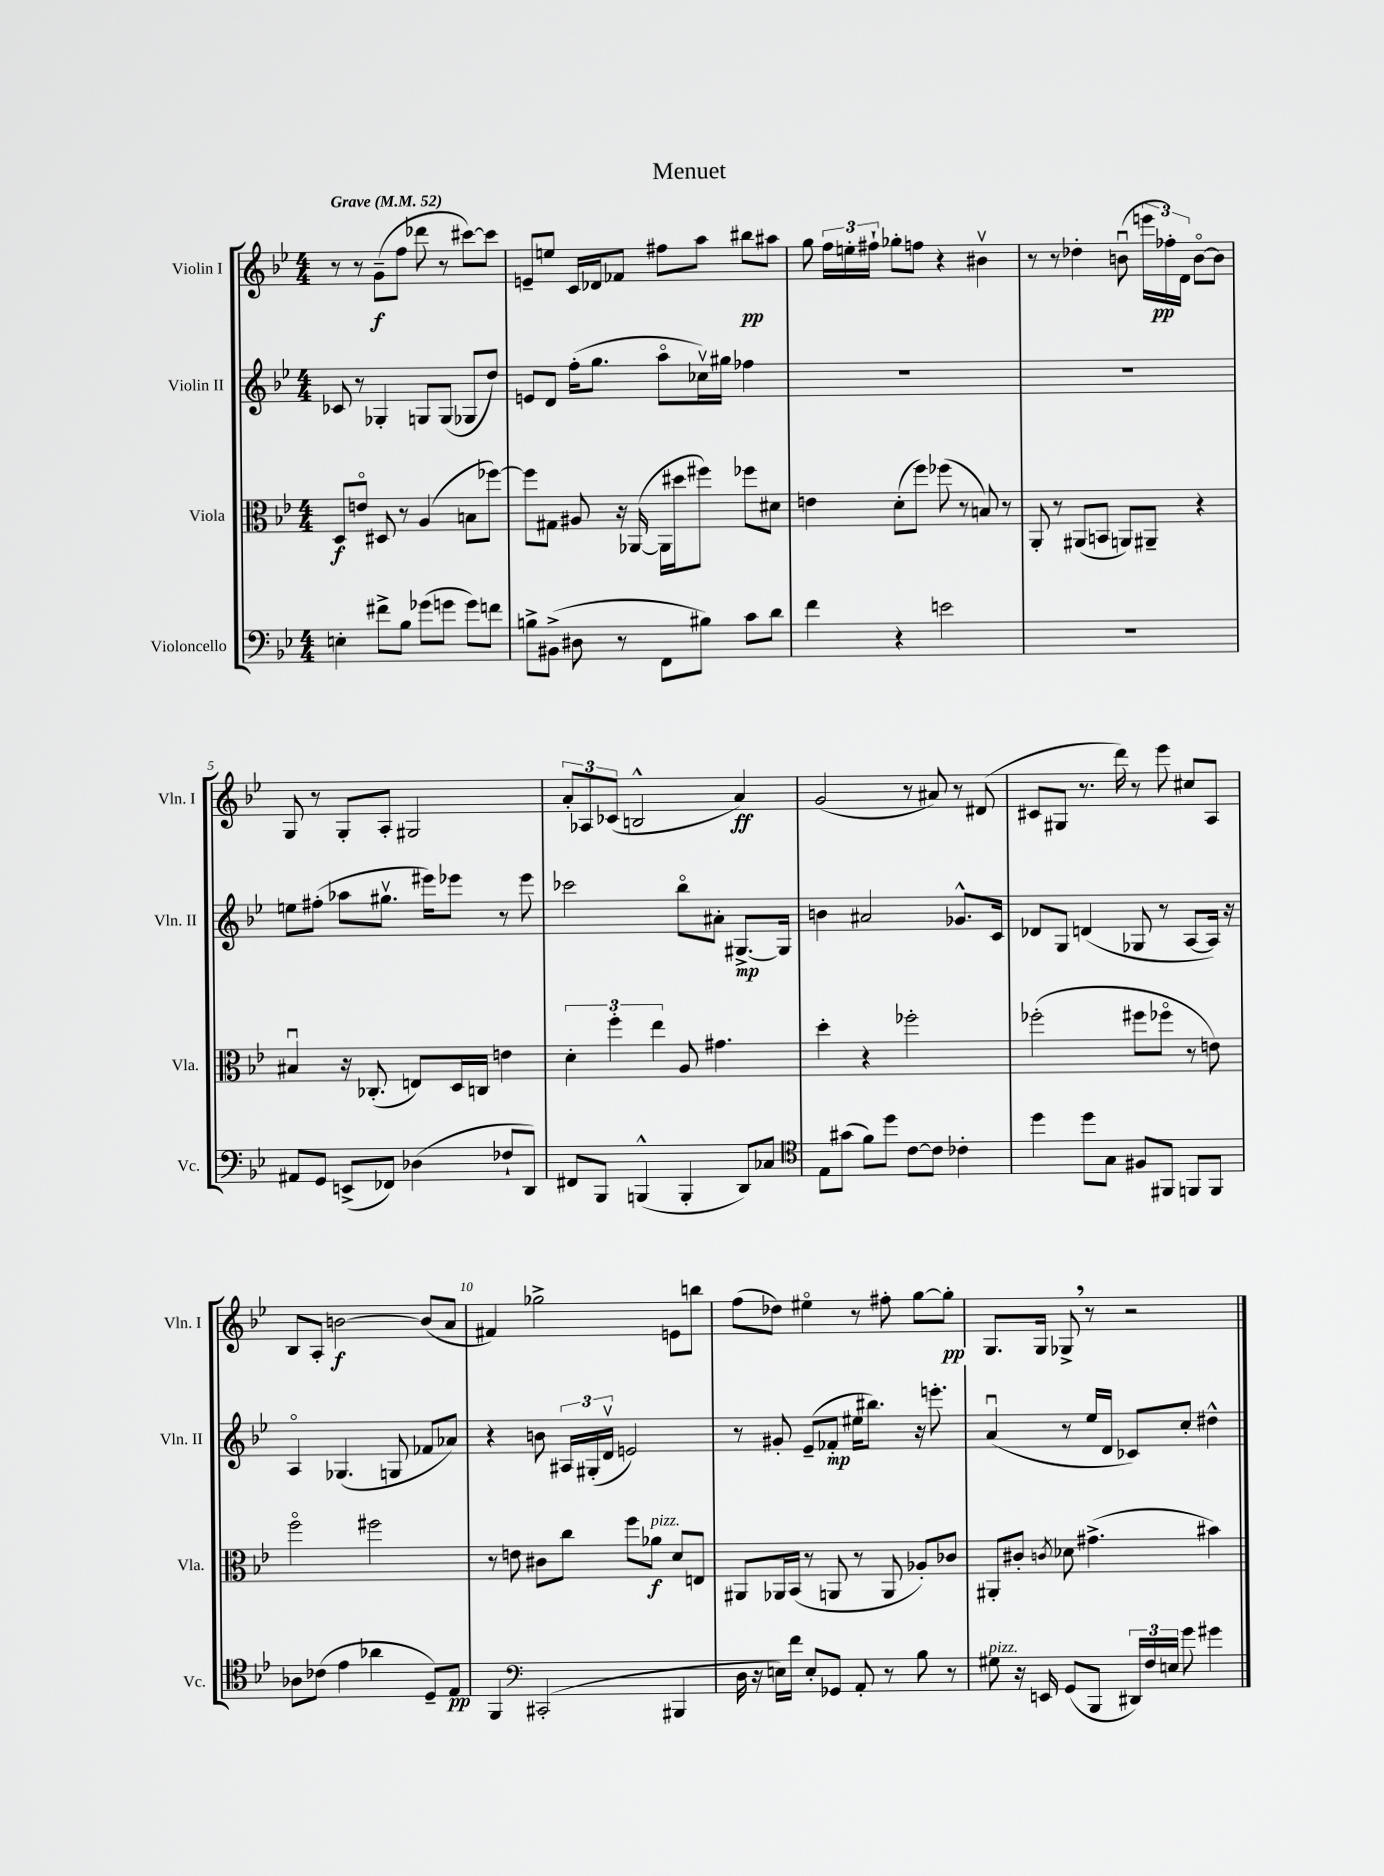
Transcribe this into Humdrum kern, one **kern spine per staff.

**kern	**dynam	**kern	**dynam	**kern	**dynam	**kern	**dynam
*part4	*part4	*part3	*part3	*part2	*part2	*part1	*part1
*staff4	*staff4	*staff3	*staff3	*staff2	*staff2	*staff1	*staff1
*I"Violoncello	*	*I"Viola	*	*I"Violin II	*	*I"Violin I	*
*I'Vc.	*	*I'Vla.	*	*I'Vln. II	*	*I'Vln. I	*
*clefF4	*	*clefC3	*	*clefG2	*	*clefG2	*
*k[b-e-]	*	*k[b-e-]	*	*k[b-e-]	*	*k[b-e-]	*
*M4/4	*	*M4/4	*	*M4/4	*	*M4/4	*
*MM52	*	*MM52	*	*MM52	*	*MM52	*
=1	=1	=1	=1	=1	=1	=1	=1
!	!	!	!	!	!	!LO:TX:a:B:t=Grave	!
4En'\	.	8D/L	f	8c-X/	.	8r	.
.	.	8en/J	.	8r	.	8r	.
8f#X^\L	.	8D#X/	.	4G-X'/	.	(8g~\L	f
8B-\J	.	8r	.	.	.	8ff\J	.
(8g-X\L	.	(4A/	.	8Gn/L	.	8ddd-X\	.
8gn\J	.	.	.	(8G/J	.	8r	.
8g\L)	.	8Bn\L	.	8G-X/L	.	[8ccc#X\L)	.
8fn\J	.	[8ff-X\J)	.	8dd/J)	.	8ccc#\J]	.
=2	=2	=2	=2	=2	=2	=2	=2
8Bn^\L	.	8ff-\L]	.	8en/L	.	8en~/L	.
(8BB#X^\J	.	8G#X\J	.	8d/J	.	8een/J	.
8D#X\	.	8A#X/	.	(16ff'\KL	.	16c/LL	.
.	.	.	.	8.gg\J	.	16d-X/J	.
8r	.	16r	.	.	.	8f-X/J	.
.	.	([16AA-X/	.	.	.	.	.
8FF\L	.	16AA-\LL]	.	8aa\L	.	8ff#X\L	.
.	.	16dd#X\J	.	.	.	.	.
8B#X\J)	.	8ff#X\J)	.	16cc-Xv\L)	.	8aa\J	.
.	.	.	.	16gg#X\JJ	.	.	.
8c\L	.	8ff-X\L	.	4ff-X\	.	8bb#X\L	pp
8d\J	.	8d#X\J	.	.	.	8aa#X\J	.
=3	=3	=3	=3	=3	=3	=3	=3
4f\	.	4en\	.	1r	.	8gg\	.
.	.	.	.	.	.	24ff\LL	.
.	.	.	.	.	.	24een'\	.
.	.	.	.	.	.	24ff#X`\JJ	.
4r	.	(8d'\L	.	.	.	8gg-X'\L	.
.	.	8ff\J)	.	.	.	8ffn\J	.
2en\	.	(8ff-X\	.	.	.	4r	.
.	.	8r	.	.	.	.	.
.	.	8Bn/)	.	.	.	4b#Xv\	.
.	.	8r	.	.	.	.	.
=4	=4	=4	=4	=4	=4	=4	=4
1r	.	8AA'/	.	1r	.	8r	.
.	.	8r	.	.	.	8r	.
.	.	(8AA#X/L	.	.	.	4dd-X'\	.
.	.	8BBn/J	.	.	.	.	.
.	.	8AAn/L)	.	.	.	(8bnu\	.
.	.	8AA#X~/J	.	.	.	24eeen\LL	.
.	.	.	.	.	.	24ff-X'\)	pp
.	.	.	.	.	.	24d\JJ	.
.	.	4r	.	.	.	[8b\L	.
.	.	.	.	.	.	8b\J]	.
!!LO:LB:g=z
=5	=5	=5	=5	=5	=5	=5	=5
8AA#X/L	.	4B#Xu/	.	8een\L	.	8G/	.
8GG/J	.	.	.	(8ff#X'\J	.	8r	.
(8EEn^/L	.	16r	.	8aa-X\L	.	8G'/L	.
.	.	(8.C-X'/	.	.	.	.	.
8FF-X/J)	.	.	.	8.gg#Xv\J	.	8A'/J	.
(4D-X\	.	8En/L)	.	.	.	2G#X/	.
.	.	.	.	16eee#X\KL)	.	.	.
.	.	16D/L	.	8eee-X\J	.	.	.
.	.	16Cn/JJ	.	.	.	.	.
8F-X`/L	.	4en\	.	8r	.	.	.
8DD/J)	.	.	.	8eee-\	.	.	.
=6	=6	=6	=6	=6	=6	=6	=6
8FF#X/L	.	6d'\	.	2ccc-X\	.	12a'/L	.
.	.	.	.	.	.	12A-X/	.
8BBB-/J	.	.	.	.	.	.	.
.	.	6ff'\	.	.	.	(12c-X/J	.
(4BBBn^^/	.	.	.	.	.	2Bn^^/	.
.	.	6ee-\	.	.	.	.	.
4BBB'/	.	8A/	.	8bb-\L	.	.	.
.	.	4.g#X\	.	8a#X'\J	.	.	.
8DD/L)	.	.	.	[8.G#X^/L	mp	4a/)	ff
8C-X/J	.	.	.	.	.	.	.
.	.	.	.	16G#/Jk]	.	.	.
=7	=7	=7	=7	=7	=7	=7	=7
*clefC4	*	*	*	*	*	*	*
8E-\L	.	4dd'\	.	4bn\	.	(2g/	.
(8g#X\J	.	.	.	.	.	.	.
8f\L)	.	4r	.	2a#X/	.	.	.
8dd\J	.	.	.	.	.	.	.
[8c\L	.	2ff-X'\	.	.	.	8r	.
8c\J]	.	.	.	.	.	8a#X/)	.
4c-X'\	.	.	.	8.g-X^^/L	.	8r	.
.	.	.	.	.	.	(8d#X/	.
.	.	.	.	16c/Jk	.	.	.
=8	=8	=8	=8	=8	=8	=8	=8
4dd\	.	(2ff-X'\	.	8d-X/L	.	8c#X/L	.
.	.	.	.	8G/J	.	8G#X/J	.
8dd\L	.	.	.	(4dn/	.	8.r	.
8G\J	.	.	.	.	.	.	.
.	.	.	.	.	.	16ddd\)	.
8F#X/L	.	8ff#X\L	.	8G-X/	.	8r	.
8FF#X/J	.	8ff-X\J	.	8r	.	8eee-\	.
8FFn/L	.	8r	.	[8A/L	.	8cc#X/L	.
8FF/J	.	8en\)	.	16A/Jk])	.	8A/J	.
.	.	.	.	16r	.	.	.
!!LO:LB:g=z
=9	=9	=9	=9	=9	=9	=9	=9
8A-X\L	.	2ff\	.	4A/	.	8B-/L	.
(8c-X\J	.	.	.	.	.	8A'/J	.
4e-\	.	.	.	(4.G-X/	.	[2bn\	f
4a-X\	.	2ff#X\	.	.	.	.	.
.	.	.	.	8Gn/	.	.	.
8D~/L)	.	.	.	8f-X/L	.	(8b/L]	.
8E-/J	pp	.	.	8a-X/J)	.	8a/J	.
=10	=10	=10	=10	=10	=10	=10	=10
4FF/	.	8r	.	4r	.	4f#X/)	.
.	.	8en\	.	.	.	.	.
*clefF4	*	*	*	*	*	*	*
(2CC#X'/	.	8c#X\L	.	8bn\	.	2gg-X^\	.
.	.	8cc\J	.	24A#X/LL	.	.	.
.	.	.	.	(24G#X'/	.	.	.
.	.	.	.	24dv/JJ	.	.	.
.	.	8ff\L	.	2en/)	.	.	.
!	!	!LO:TX:a:i:t=pizz.	!	!	!	!	!
.	.	8a-X\J	f	.	.	.	.
4BBB#X/	.	8d/L	.	.	.	8en\L	.
.	.	8En/J	.	.	.	8bbn\J	.
=11	=11	=11	=11	=11	=11	=11	=11
16D\	.	8AA#X/L	.	8r	.	(8ff\L	.
16r	.	.	.	.	.	.	.
16En\LL)	.	16AA-X/L	.	8g#X'/	.	8dd-X\J)	.
16f\JJ	.	(16BB-/JJ	.	.	.	.	.
8E'/L	.	8r	.	(8e-~/L	.	4ee#X\	.
8GG-X/J	.	8AAn/	.	8f-X'/J	mp	.	.
8AA'/	.	8r	.	16ee#X\KL	.	8r	.
.	.	.	.	8.bb#X\J)	.	.	.
8r	.	8AA/	.	.	.	8ff#X'\	.
8B-\	.	8A-X'/L)	.	16r	.	[8gg\L	.
.	.	.	.	8.eeen'\	.	.	.
8r	.	8c-X/J	.	.	.	8gg'\J]	pp
=12	=12	=12	=12	=12	=12	=12	=12
!LO:TX:a:i:t=pizz.	!	!	!	!	!	!	!
8G#X\	.	8AA#X'/L	.	(4au/	.	8.G/L	.
16r	.	8c#X'/J	.	.	.	.	.
16EEn/	.	.	.	.	.	16G/Jk	.
.	.	8qcn/	.	.	.	.	.
(8GG/L	.	8d-X\	.	8r	.	8G-X^,/	.
8BBB-/J	.	(4.g#X^\	.	16ee-/LL	.	8r	.
.	.	.	.	16d/JJ	.	.	.
24DD#X/LL)	.	.	.	8c-X/L)	.	2r	.
24F/	.	.	.	.	.	.	.
24En/JJ	.	.	.	.	.	.	.
8g\	.	.	.	8cc'/J	.	.	.
4g#X\	.	4b#X\)	.	4dd#X^^\	.	.	.
==	==	==	==	==	==	==	==
*-	*-	*-	*-	*-	*-	*-	*-
